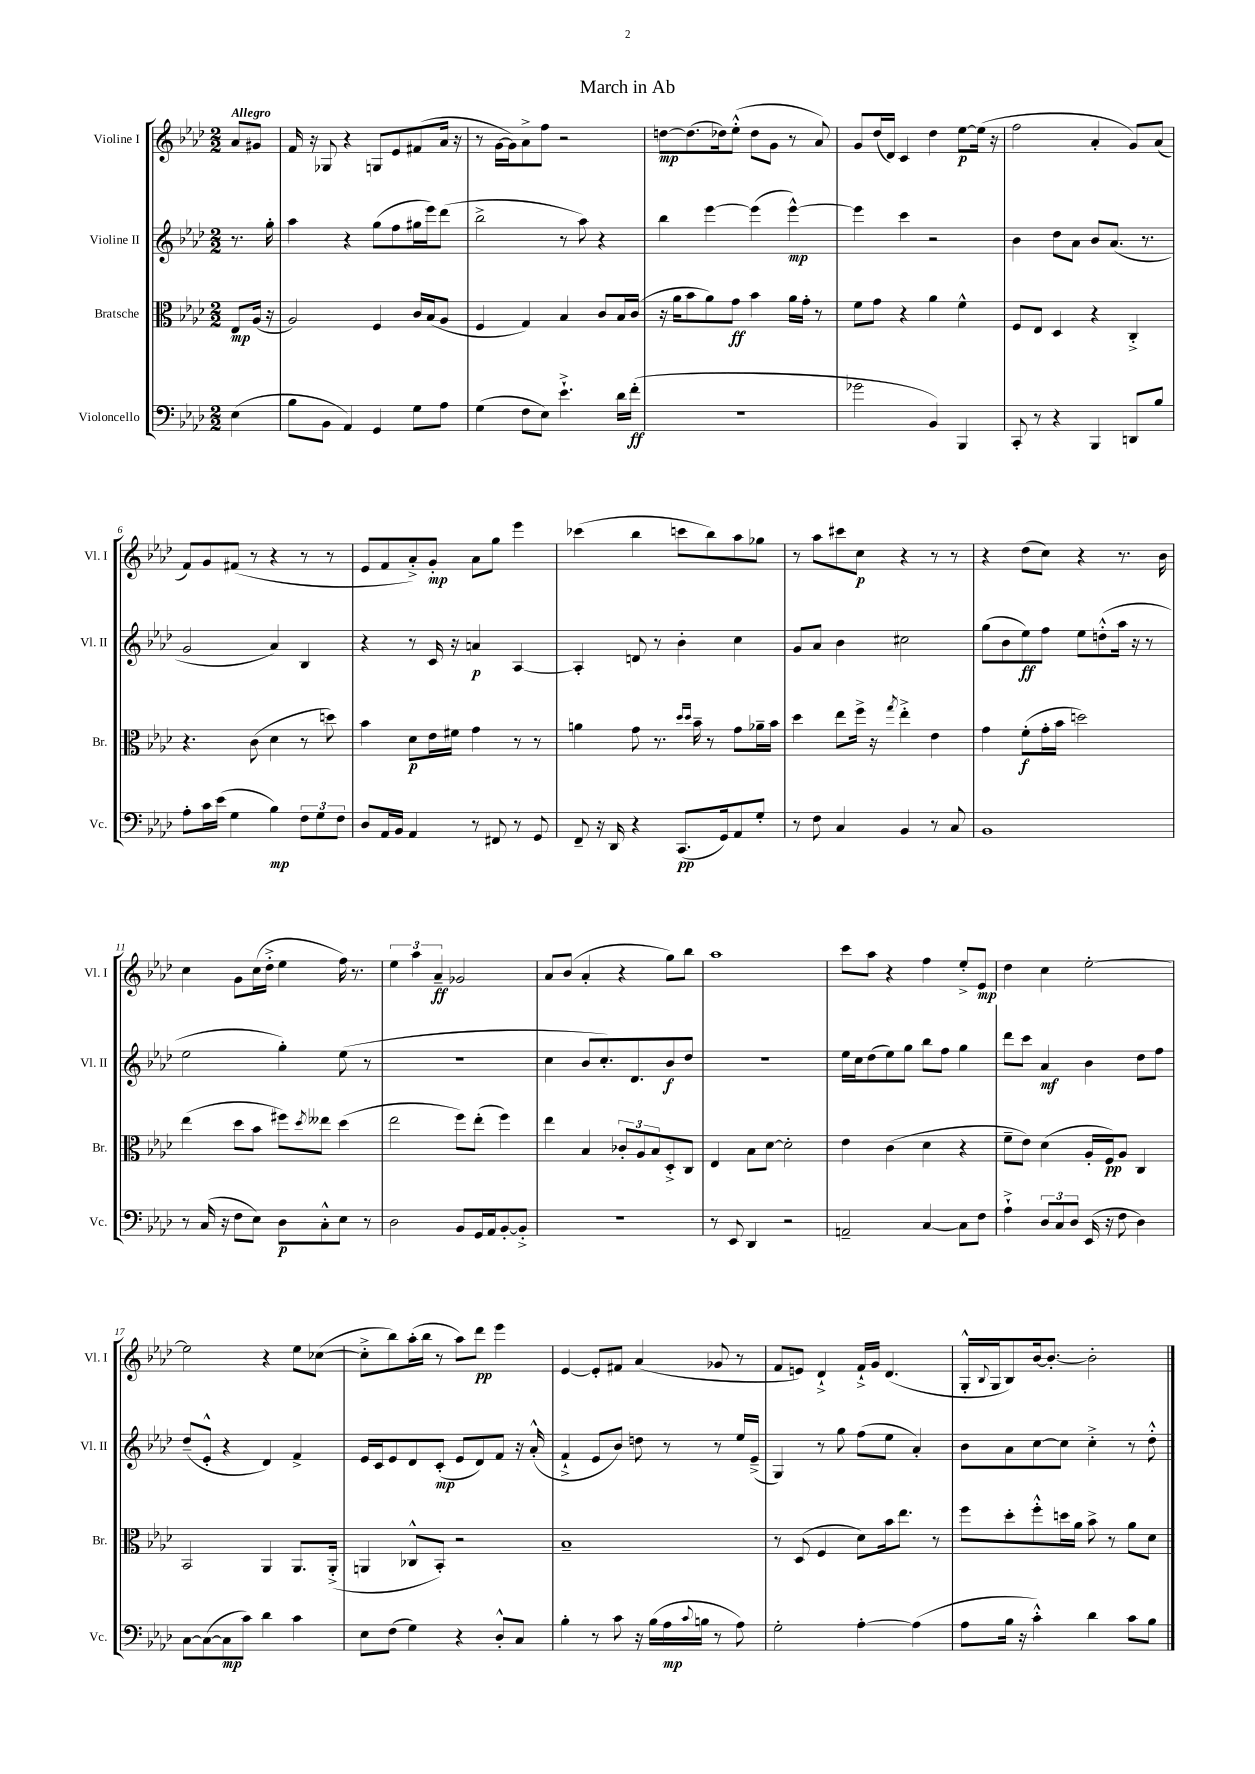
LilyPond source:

\header { title = "March in Ab" }
<<
\new StaffGroup <<
\new Staff = "s0" \with { instrumentName = "Violine I" shortInstrumentName = "Vl. I" } {
    \clef treble \key aes \major \numericTimeSignature \time 2/2 \partial 4 \tempo "Allegro"
    aes'8 gis'8 |
    f'16 r16 ges8 r4 g8 ees'8 fis'8( aes'16 r16 |
    r8 g'16~ g'16) aes'8-> f''8 r2 |
    d''8~\mp d''8.( des''16) ees''8-.-^( des''8 g'8 r8 aes'8) |
    g'8 des''16( des'16) c'4 des''4 ees''8~\p ees''16( r16 |
    f''2 aes'4-. g'8) aes'8( |
    f'8) g'8 fis'8( r8 r4 r8 r8 |
    ees'8 f'8 aes'8-.->) g'8-.\mp aes'8 g''8 ees'''4 |
    ces'''4( bes''4 c'''8 bes''8) aes''8 ges''8 |
    r8 aes''8 cis'''8 c''8\p r4 r8 r8 |
    r4 des''8( c''8) r4 r8. bes'16 |
    c''4 g'8 c''16( des''16-.-> ees''4 f''16) r8. |
    \tuplet 3/2 { ees''4 aes''4 aes'4--\ff } ges'2 |
    aes'8 bes'8( aes'4-. r4 g''8) bes''8 |
    aes''1 |
    c'''8 aes''8 r4 f''4 ees''8-.-> ees'8\mp |
    des''4 c''4 ees''2~-. |
    ees''2 r4 ees''8 ces''8~( |
    ces''8-.-> bes''8) aes''16-.( bes''16 r8 aes''8) des'''8\pp ees'''4 |
    ees'4~ ees'8-. fis'8 aes'4( ges'8 r8 |
    f'8 e'8) des'4-!-> f'16-!-> g'16 des'4.( |
    g16-.-^ \appoggiatura { bes8 } g16 bes8) bes'16~ bes'8.~-. bes'2-. \bar "|." |
}
\new Staff = "s1" \with { instrumentName = "Violine II" shortInstrumentName = "Vl. II" } {
    \clef treble \key aes \major \numericTimeSignature \time 2/2 \partial 4
    r8. g''16-. |
    aes''4 r4 g''8( f''8 gis''16 ees'''16) des'''8( |
    bes''2-> r8 aes''8) r4 |
    bes''4 ees'''4~ ees'''4( ees'''4~-^\mp) |
    ees'''4 c'''4 r2 |
    bes'4 des''8 aes'8 bes'8 aes'8.( r8. |
    g'2 aes'4) bes4 |
    r4 r8 c'16 r16 a'4\p aes4~ |
    aes4-. d'8 r8 bes'4-. c''4 |
    g'8 aes'8 bes'4 cis''2 |
    g''8( bes'8 ees''8\ff) f''8 ees''8 d''8-.-^( aes''16 r16 r8 |
    ees''2 g''4-.) ees''8( r8 |
    r1 |
    c''4 bes'8 c''8.-.) des'8. bes'8\f des''8 |
    R1 |
    ees''16 c''16 des''8( ees''8) g''8 bes''8 f''8 g''4 |
    des'''8 c'''8 aes'4\mf bes'4 des''8 f''8 |
    des''8--( ees'8-.-^ r4 des'4) f'4-> |
    ees'16 c'16 ees'8 des'8 c'8-.\mp( ees'8 des'8) f'8 r16 aes'16-.-^( |
    f'4-!-> ees'8 bes'8) d''8 r8 r8 ees''16 ees'16--->( |
    g4) r8 g''8 f''8( ees''8 aes'4-.) |
    bes'8 aes'8 c''8~ c''8 c''4-.-> r8 des''8-.-^ \bar "|." |
}
\new Staff = "s2" \with { instrumentName = "Bratsche" shortInstrumentName = "Br." } {
    \clef alto \key aes \major \numericTimeSignature \time 2/2 \partial 4
    ees8\mp aes16( r16 |
    aes2) f4 c'16 bes16( aes8 |
    f4 g4) bes4 c'8 bes16 c'16( |
    r16 aes'16 bes'8 aes'8) g'8\ff bes'4 aes'16 g'16-. r8 |
    f'8 g'8 r4 aes'4 f'4-^ |
    f8 ees8 des4 r4 c4-.-> |
    r4. c'8( des'4 r8 d''8) |
    bes'4 des'8\p ees'16 fis'16 g'4 r8 r8 |
    a'4 g'8 r8. \grace { des''16 des''16 } bes'16-- r8 g'8 aes'16-- bes'16 |
    des''4 ees''8 f''16-> r16 \acciaccatura { g''8 } ees''4-.-> ees'4 |
    g'4 f'8-.\f( g'16-. bes'16 d''2) |
    ees''4( des''8 bes'8 fis''8) \acciaccatura { des''8 } eeses''8 des''4( |
    ees''2 f''8) ees''8-.( f''4) |
    ees''4 bes4 \tuplet 3/2 { ces'8-. aes8 bes8 } des8-.-> c8 |
    ees4 bes8 des'8~ des'2-. |
    ees'4 c'4( des'4 r4 |
    f'8-- ees'8) des'4( aes16-. f16\pp) aes8 c4 |
    bes,2 aes,4 aes,8. aes,16-.->( |
    a,4 ces8-^ bes,8-.) r2 |
    bes1-- |
    r8 des8( f4 des'8) bes'16 ees''8. r8 |
    f''8 des''8-. f''8-.-^ d''16 aes'16 bes'8-> r8 aes'8 des'8 \bar "|." |
}
\new Staff = "s3" \with { instrumentName = "Violoncello" shortInstrumentName = "Vc." } {
    \clef bass \key aes \major \numericTimeSignature \time 2/2 \partial 4
    ees4( |
    bes8 bes,8 aes,4) g,4 g8 aes8 |
    g4( f8 ees8) ees'4.-!-> des'16 f'16-.\ff( |
    R1 |
    ges'2 bes,4) bes,,4 |
    c,8-. r8 r4 bes,,4 d,8 bes8 |
    aes8-. c'16 ees'16( g4 bes4\mp) \tuplet 3/2 { f8 g8 f8 } |
    des8 aes,16 bes,16 aes,4 r8 fis,8 r8 g,8 |
    f,8-- r16 des,16 r4 c,8.\pp( g,16) aes,8 g8-. |
    r8 f8 c4 bes,4 r8 c8 |
    bes,1 |
    r8 c16( r16 f8 ees8) des8\p c8-.-^ ees8 r8 |
    des2 bes,8 g,16 aes,16 bes,8~-. bes,8-.-> |
    r1 |
    r8 ees,8 des,4 r2 |
    a,2-- c4~ c8 f8 |
    aes4-!-> \tuplet 3/2 { des8 c8 des8 } ees,16( r16 f8 des4) |
    c8~ c8~( c8\mp c'8) des'4 c'4 |
    ees8 f8( g4) r4 des8-.-^ c8 |
    bes4-. r8 c'8 r16 bes16( aes16\mp \appoggiatura { c'8 } b16 r8 aes8) |
    g2-. aes4~-. aes4( |
    aes8 bes16 r16 c'4-.-^) des'4 c'8 bes8 \bar "|." |
}
>>
>>
